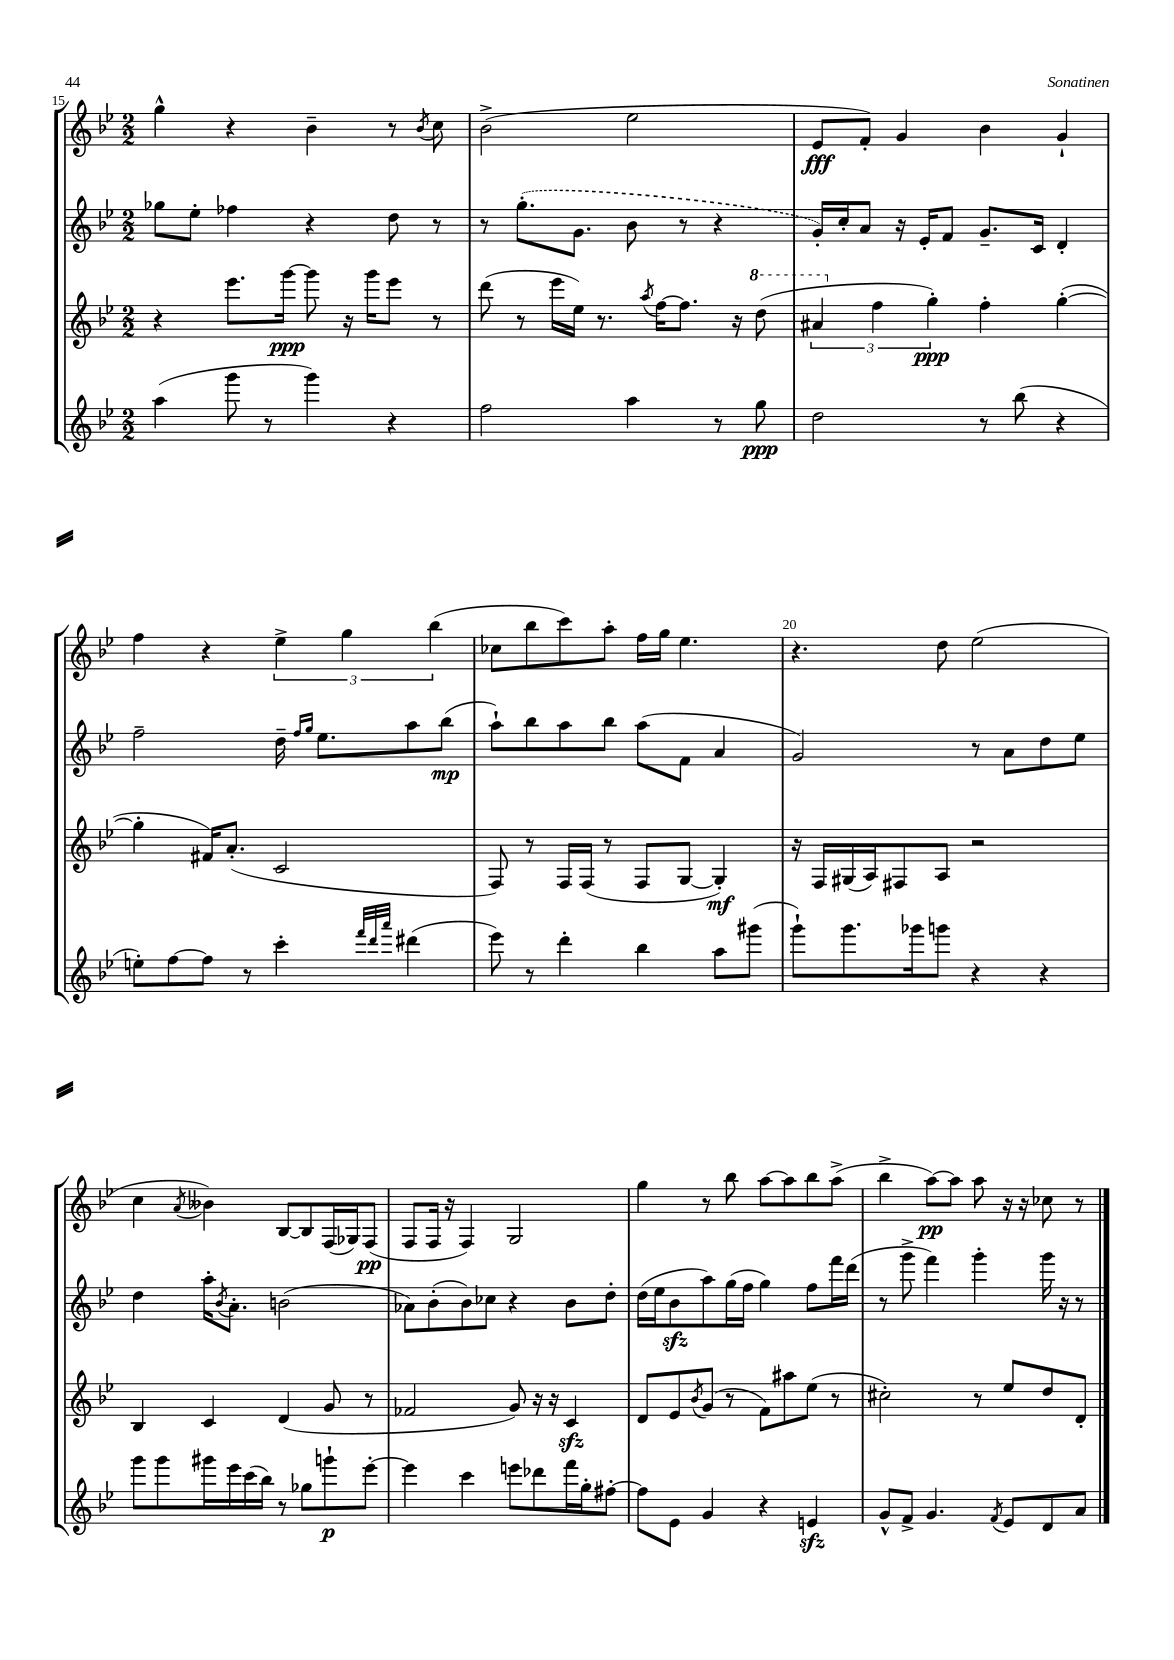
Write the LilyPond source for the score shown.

<<
\new StaffGroup <<
\new Staff = "s0" {
    \clef treble \key bes \major \numericTimeSignature \time 2/2
    g''4-^ r4 bes'4-- r8 \acciaccatura { bes'8 } c''8 |
    bes'2->( ees''2 |
    ees'8\fff f'8-.) g'4 bes'4 g'4-! |
    f''4 r4 \tuplet 3/2 { ees''4-> g''4 bes''4( } |
    ces''8 bes''8 c'''8) a''8-. f''16 g''16 ees''4. |
    r4. d''8 ees''2( |
    c''4 \acciaccatura { a'8 } beses'4) bes8~ bes8 f16( ges16) f8\pp( |
    f8 f16 r16 f4) g2 |
    g''4 r8 bes''8 a''8~ a''8 bes''8 a''8->( |
    bes''4-> a''8~\pp) a''8 a''8 r16 r16 ces''8 r8 \bar "|." |
}
\new Staff = "s1" {
    \clef treble \key bes \major \numericTimeSignature \time 2/2
    ges''8 ees''8-. fes''4 r4 d''8 r8 |
    r8 \once \slurDashed g''8.-.( g'8. bes'8 r8 r4 |
    g'16-.) c''16-. a'8 r16 ees'16-. f'8 g'8.-- c'16 d'4-. |
    f''2-- d''16-- \grace { f''16 g''16 } ees''8. a''8 bes''8\mp( |
    a''8-!) bes''8 a''8 bes''8 a''8( f'8 a'4 |
    g'2) r8 a'8 d''8 ees''8 |
    d''4 a''16-. \acciaccatura { bes'8 } a'8.-. b'2( |
    aes'8) bes'8-.( bes'8) ces''8 r4 bes'8 d''8-. |
    d''16( ees''16 bes'8\sfz a''8) g''16( f''16 g''4) f''8 f'''16 d'''16( |
    r8 g'''8-> f'''4) g'''4-. g'''16 r16 r8 \bar "|." |
}
\new Staff = "s2" {
    \clef treble \key bes \major \numericTimeSignature \time 2/2
    r4 ees'''8. g'''16~\ppp g'''8 r16 g'''16 ees'''8 r8 |
    d'''8( r8 ees'''16 ees''16) r8. \acciaccatura { a''8 } f''16~ f''8. r16 \ottava #1 d'''8( |
    \tuplet 3/2 { ais''4 \ottava #0 f''4 g''4-.\ppp) } f''4-. g''4~-.( |
    g''4-. fis'16) a'8.-.( c'2 |
    f8) r8 f16 f16( r8 f8 g8~ g4-.\mf) |
    r16 f16 gis16( a16) fis8 a8 r2 |
    bes4 c'4 d'4( g'8 r8 |
    fes'2 g'8) r16 r16 c'4\sfz |
    d'8 ees'8 \acciaccatura { bes'8 } g'8( r8 f'8) ais''8 ees''8( r8 |
    cis''2-.) r8 ees''8 d''8 d'8-. \bar "|." |
}
\new Staff = "s3" {
    \clef treble \key bes \major \numericTimeSignature \time 2/2
    a''4( g'''8 r8 g'''4) r4 |
    f''2 a''4 r8 g''8\ppp |
    d''2 r8 bes''8( r4 |
    e''8-.) f''8~ f''8 r8 c'''4-. \grace { f'''32 d'''32 a'''32 } dis'''4( |
    ees'''8) r8 d'''4-. bes''4 a''8 gis'''8( |
    g'''8-!) g'''8. ges'''16 g'''8 r4 r4 |
    g'''8 g'''8 gis'''16 ees'''16 c'''16( bes''16) r8 ges''8 g'''8-!\p ees'''8~-. |
    ees'''4 c'''4 e'''8 des'''8 f'''16 g''16-. fis''8~-. |
    fis''8 ees'8 g'4 r4 e'4\sfz |
    g'8-^ f'8-> g'4. \acciaccatura { f'8 } ees'8 d'8 a'8 \bar "|." |
}
>>
>>
\layout { \context { \Score currentBarNumber = #15 \override BarNumber.break-visibility = ##(#f #t #t) barNumberVisibility = #(every-nth-bar-number-visible 5) } }
